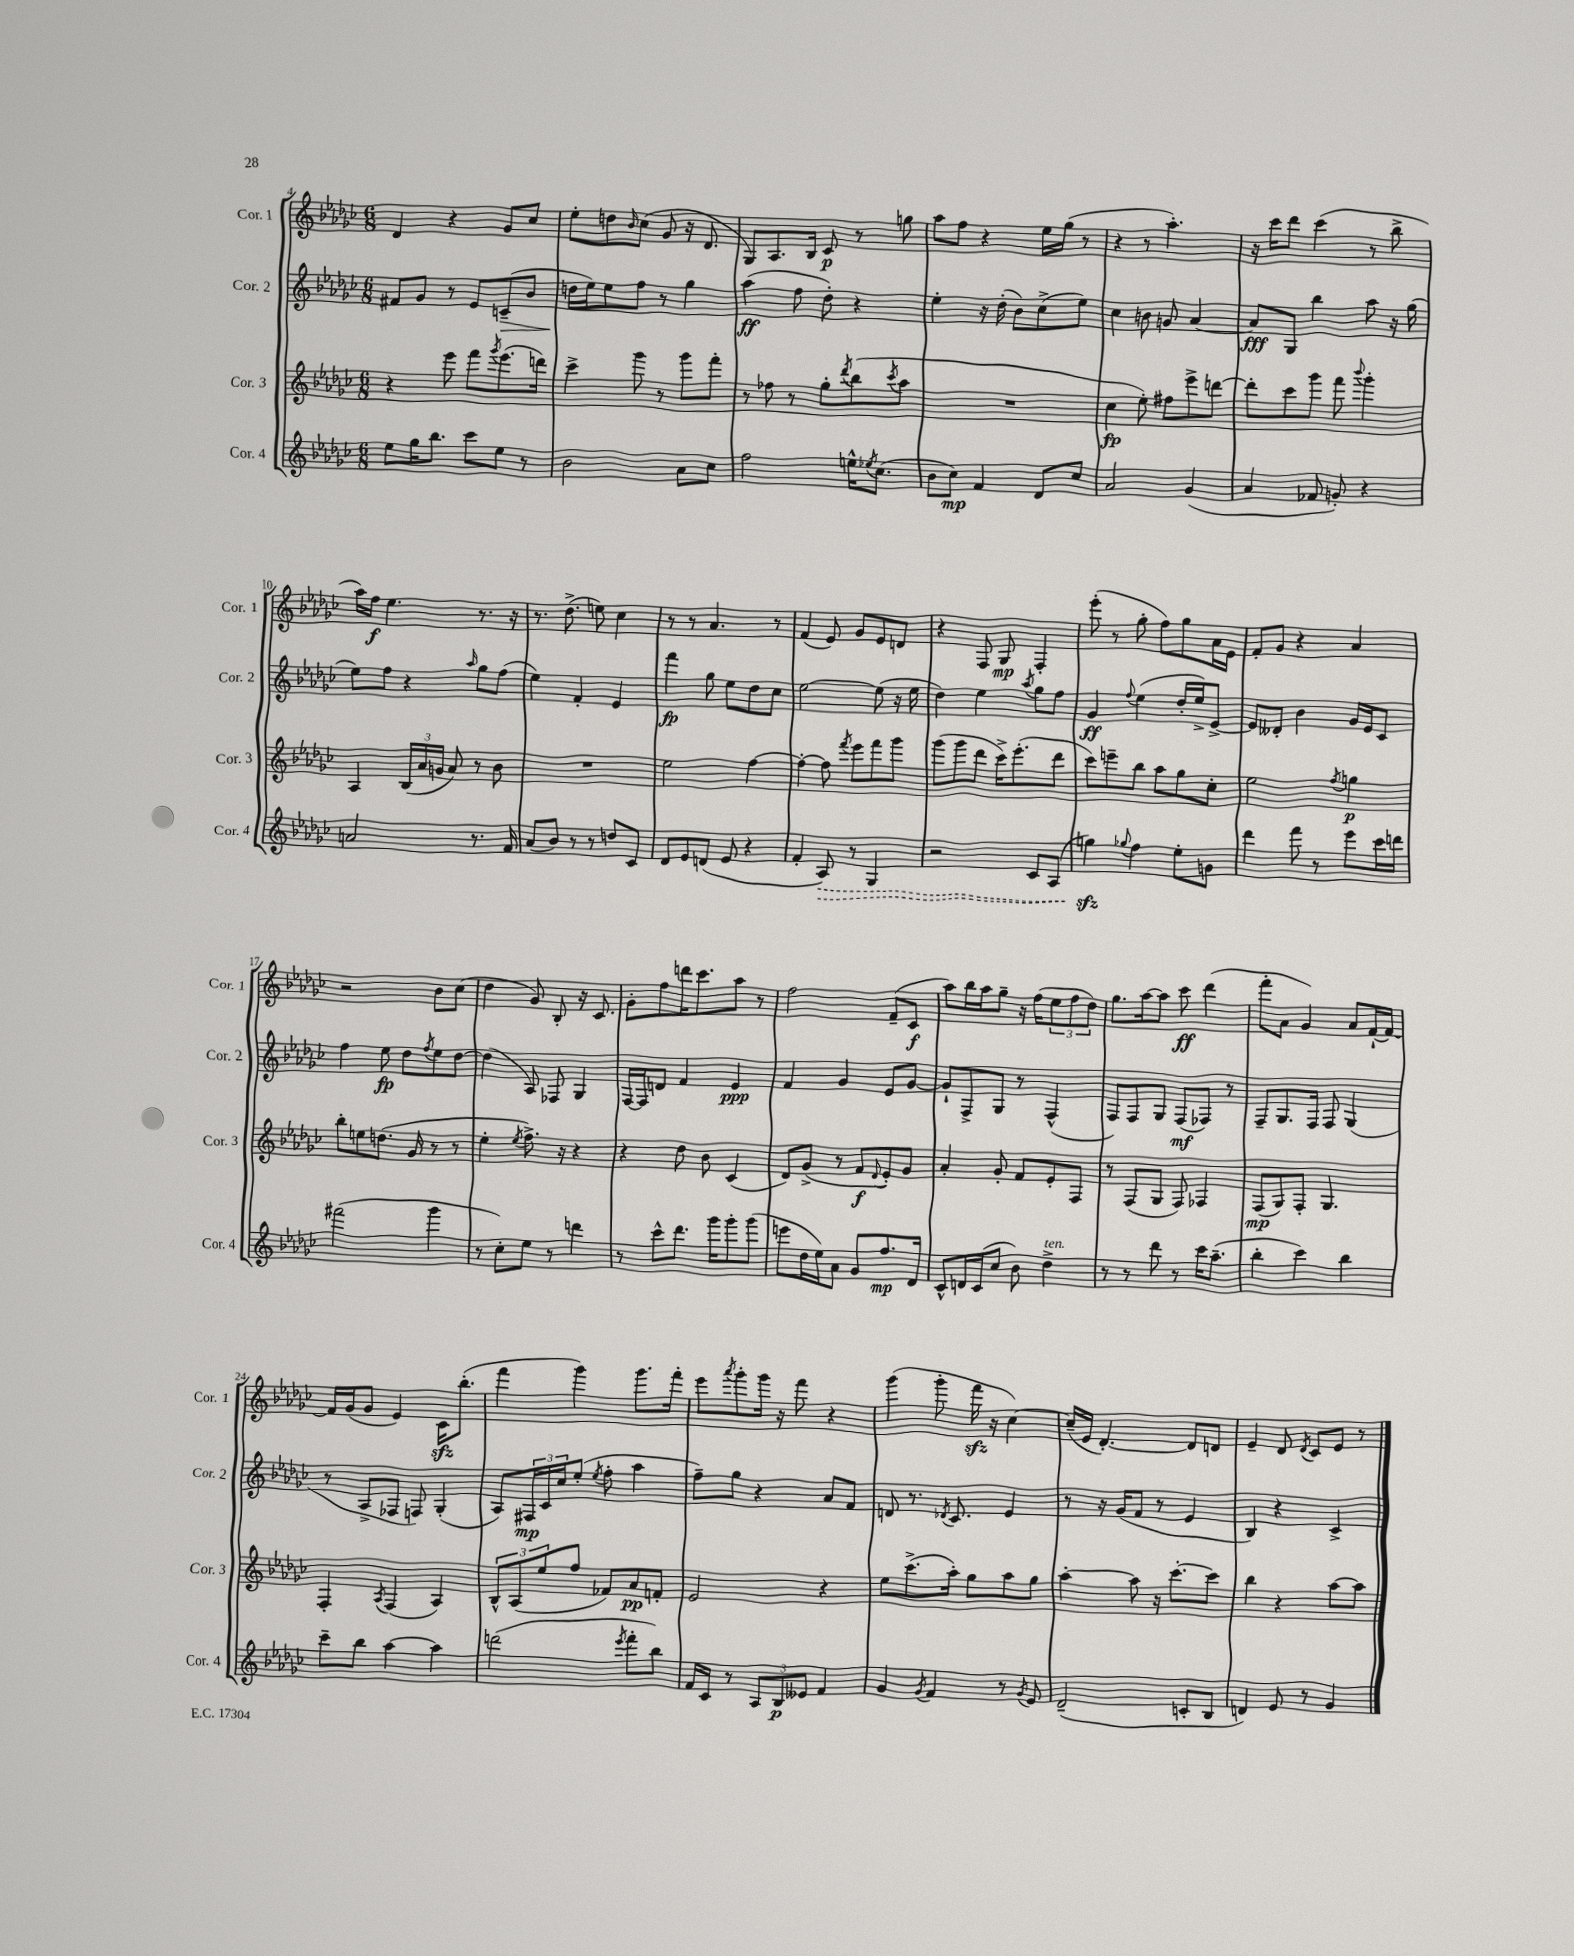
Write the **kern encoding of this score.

**kern	**kern	**kern	**kern
*staff4	*staff3	*staff2	*staff1
*clefG2	*clefG2	*clefG2	*clefG2
*k[b-e-a-d-g-c-]	*k[b-e-a-d-g-c-]	*k[b-e-a-d-g-c-]	*k[b-e-a-d-g-c-]
*M6/8	*M6/8	*M6/8	*M6/8
8ee-\L	4r	8f#/L	4d-/
16gg-\K	.	8g-/J	.
8.bb-\J	.	.	.
.	8eee-\	8r	4r
8ccc-\L	8fff\L	8e-/L	.
.	8qggg-/	.	.
8ee-\J	(8.eee-\	(8c~/	8g-/L
8r	.	8b-/J	8cc-/J
.	16ddd\Jk)	.	.
=	=	=	=
2b-\	4ccc-^\	16dd\LL	8ee-'\L
.	.	16ee-\J)	.
.	.	8ee-\	8dd\
.	.	.	16qqb-/
.	8ggg-\	8ff\J	(8cc-\J
.	8r	8r	8g-/
8a-\L	8ggg-\L	4gg-\	16r
.	.	.	8.d-/
8cc-\J	8fff'\J	.	.
=	=	=	=
2ff\	8r	(4aa-\	8G-/L)
.	8ff-\	.	8.A-/
.	8r	8ff\	.
.	.	.	16B-/Jk
.	8gg-'\L	8dd-'\)	8c-/
.	8qddd-/	.	.
16ee^^\LK	(8bb-\	4r	8r
8qee-/	.	.	.
(8.cc-\J	.	.	.
.	8qccc-/	.	.
.	8aa-\J	.	8gg\
=	=	=	=
8b-\L	2.r	4ee-'\	8aa-\L
8cc-\J)	.	.	8ff\J
4f/	.	16r	4r
.	.	(16dd-'\	.
.	.	8b-\L)	.
8d-/L	.	(8cc-^\	16ee-\LL
.	.	.	(16gg-\JJ
8cc-/J	.	8ee-\J)	8r
=	=	=	=
2a-/	4cc-\	4cc-\	4r
.	8ee-'\)	8b\	8r
.	8ff#\L	8g/	4.aa-'\)
(4g-/	8eee-^\	[4a-/	.
.	[8ddd\J	.	.
=	=	=	=
4a-/	8ddd'\]L	8a-/]L	16r
.	.	.	16ccc-\LK
.	8ccc-\	8G-/J	8ddd-\J
8f-/	8ggg-\J	4bb-\	(4ccc-\
8g'/)	8fff\	.	.
.	8qqbbb-/	.	.
4r	4ggg-'\	8aa-\	8r
.	.	16r	8bb-^\
.	.	(16gg-\	.
=	=	=	=
2a/	4A-/	8ee-\L)	16aa-\LL)
.	.	.	16ff\JJ
.	.	8ff\J	4.ee-\
.	(24B-/LL	4r	.
.	24a-/	.	.
.	24g/JJ	.	.
.	8a-/)	.	.
.	.	16qqaa-/	.
8.r	8r	8gg-\L	8.r
.	8b-\	(8ff\J	.
16f/	.	.	16r
=	=	=	=
(8a-/L	2.r	4ee-\)	8.r
8b-/J)	.	.	.
.	.	.	(8.dd-^\
8r	.	4f'/	.
8r	.	.	8ee\)
8dd/L	.	4e-/	4cc-\
8c-/J	.	.	.
=	=	=	=
8d-/L	2ee-\	4fff\	8r
8e-/	.	.	8r
(8d/J	.	8gg-\	4.a-/
8e-/	.	8ee-\L	.
4r	[4ff\	8dd-\	.
.	.	8cc-\J	8r
=	=	=	=
4f'/	4ff'\_	[2ee-\	(4f/
8A-/)	8ff\]	.	8e-/)
.	8qfff/	.	.
8r	8eee-\L	.	8g-/L
4G-/	8fff\	(8ee-\]	8e-/
.	8ggg-\J	16r	8d/J
.	.	16ee-\	.
=	=	=	=
2r	(8ggg-\L	4dd-\)	4r
.	8ggg-\	.	.
.	8ddd-\J	4ee-\	8F/
.	16ccc-^\LK)	.	8G-/
.	(8.eee-'\	.	.
.	.	8qaa-/	.
8c-/L	.	8gg-\L	4F'/
(8A-/J	8ddd-\J	8ff\J	.
=	=	=	=
4gg\)	8ccc-\L)	4g-/	(8eee-'\
.	8eee~\	.	8r
8qqgg-/	.	8qqff/	.
4ff\	8bb-\J	(4ee-\	8gg-'\
.	8aa-\L	.	8ff\L)
8ee-'\L	8gg-\	16dd-'/LL	8gg-\
.	.	16ee-^/J)	.
8g\J	8cc-'\J	[8e-^/J	16a-\L
.	.	.	16e-\JJ
=	=	=	=
4ddd-\	2ee-\	8e-/]L	8f'/L
.	.	8d--'/J	8g-/J
8fff\	.	4b-\	4r
8r	.	.	.
.	8qff/	.	.
8eee-\L	4gg\	16g-/LL	4a-/
.	.	16e-/J	.
16ccc-\L	.	8c-/J	.
16ddd\JJ	.	.	.
=	=	=	=
(2fff#\	8bb-'\L	4ff\	2r
.	8ee\	.	.
.	(8.dd\J	8ee-\	.
.	.	8dd-\L	.
.	16g-/	.	.
.	.	8qff/	.
4ggg-\	8r	8ee-\	8b-\L
.	8r	[8dd-\J	(8cc-\J
=	=	=	=
8r	4ee-'\	(4dd-\]	4dd-\
8cc-'\L)	.	.	.
.	8qee-/	.	.
8ee-\J	8.ff^\)	8A-/)	8g-/)
8r	.	8F-/	8B-'/
.	16r	.	.
4ddd\	4r	4G-/	16r
.	.	.	8.c-/
=	=	=	=
8r	4r	[16F/LL	8g-'\L
.	.	16F/]J	.
8ccc-^^\L	.	8d/J	8ff\
8.ddd-\J	8dd-\	4f/	16ddd\K
.	.	.	8.ccc-\
.	8b-\	.	.
16ggg-\LK	.	.	.
8ggg-'\	(4c-/	4e-/	8aa-\J
(8ggg-\J	.	.	8r
=	=	=	=
8eee\L	8d-/L)	4f/	2ff\
16dd-\L	(8g-^/J	.	.
16ee-\J)	.	.	.
8a-\J	8r	4g-/	.
8g-/L	8f/L	.	.
.	8qqd-/	.	.
8.ff/	8e-'/)	8e-/L	(8f~/L
.	8g-/J	[8g-/J	8c-/J
16d-/Jk	.	.	.
=	=	=	=
8c-^^/L	4a-'/	8g-`/]L	8aa-\L)
16d/L	.	8F^/	16bb-\L
(16c-/J	.	.	16aa-\J
8cc-/J	8g-'/	8G-/J	8gg-~\J
8b-\)	8f/L	8r	16r
.	.	.	(16ff\LK
4dd-^\	8e-'/	(4F^^/	12ee-\
.	.	.	12ff\
.	8F/J	.	.
.	.	.	12dd-\J)
=	=	=	=
8r	8r	8F/L)	8.gg-\L
8r	(8F/L	8F/	.
.	.	.	[16aa-\k
8ddd-\	8G-/J	8G-/J	8aa-\]J
8r	8F/)	(8F/L	8ccc-\
16ccc-\LK	4F-/	8F-/J)	(4ddd-\
(8.aa-~\J	.	.	.
.	.	8r	.
=	=	=	=
4bb-'\	(8F/L	8F~/L	8fff'\L
.	8G-/)	8.G-/	8a-\J
4ccc-\)	8F'/J	.	4g-/)
.	.	16F/Jk	.
.	4.G-/	8F/	.
4bb-\	.	(4G-/	8a-/L
.	.	.	[16f`/L
.	.	.	16f/_JJ
=	=	=	=
8ccc-~\L	4F'/	8r	16f/]LL
.	.	.	(16g-/J
8bb-\J	.	8A-^/L	8g-/J
.	8qA-/	.	.
[4aa-\	(4F/	8F-/J	4e-/)
.	.	8F/)	.
4aa-\]	4A-/)	(4G-'/	16c-\LK
.	.	.	(8.bb-'\J
=	=	=	=
(2ddd\	12B-^^/L	8A-/L)	4fff\
.	(12A-/	.	.
.	.	24F#/L	.
.	12ee-/	24c-/	.
.	.	24cc-/J	.
.	8ff/J	(8ee-'/J	4ggg-\)
.	.	8qee-/	.
.	8f-/L)	8ff'\	.
8qeee-/	.	.	.
8fff'\L	8a-/	4aa-\	8.ggg-\L
8bb-\J)	8f'/J	.	.
.	.	.	16fff'\Jk
=	=	=	=
16f/LL	2e-/	8ff~\L)	8eee-\L
16c-/JJ	.	.	.
.	.	.	8qaaa-/
8r	.	8gg-\J	8ggg-'\
12A-/L	.	4r	16ggg-\Jk
.	.	.	16r
12B-/	.	.	.
.	.	.	8fff\
12e--/J	.	.	.
4f/	4r	8a-/L	4r
.	.	8f/J	.
=	=	=	=
4g-/	8ee-\L	8d/	(4ggg-\
.	(8.ccc-^\	8.r	.
8qg-/	.	.	.
4f/	.	.	8ggg-'\
.	.	8qd-/	.
.	16aa-'\Jk)	8.c-/	.
.	8gg-\L	.	16fff\
.	.	.	16r
8r	8aa-\	4e-/	[4cc-\)
8qg-/	.	.	.
8e-/	8gg-\J	.	.
=	=	=	=
(2d-~/	[4aa-'\	8r	(16cc-~/]LL
.	.	.	16e-/JJ
.	.	16r	[4.d-'/)
.	.	(16g-/LK	.
.	8aa-\]	8f/J	.
.	16r	8r	.
.	[8.ccc-'\L	.	.
8c'/L	.	4e-/	8d-/]L
8B-/J	8ccc-\]J	.	8d/J
=	=	=	=
4d/)	4bb-\	4B-/)	4e-~/
8e-/	4r	4r	8d-/
.	.	.	8qd-/
8r	.	.	8c-/L
4g-/	[8aa-\L	4c-^/	8e-/J
.	8aa-\]J	.	8r
==	==	==	==
*-	*-	*-	*-
